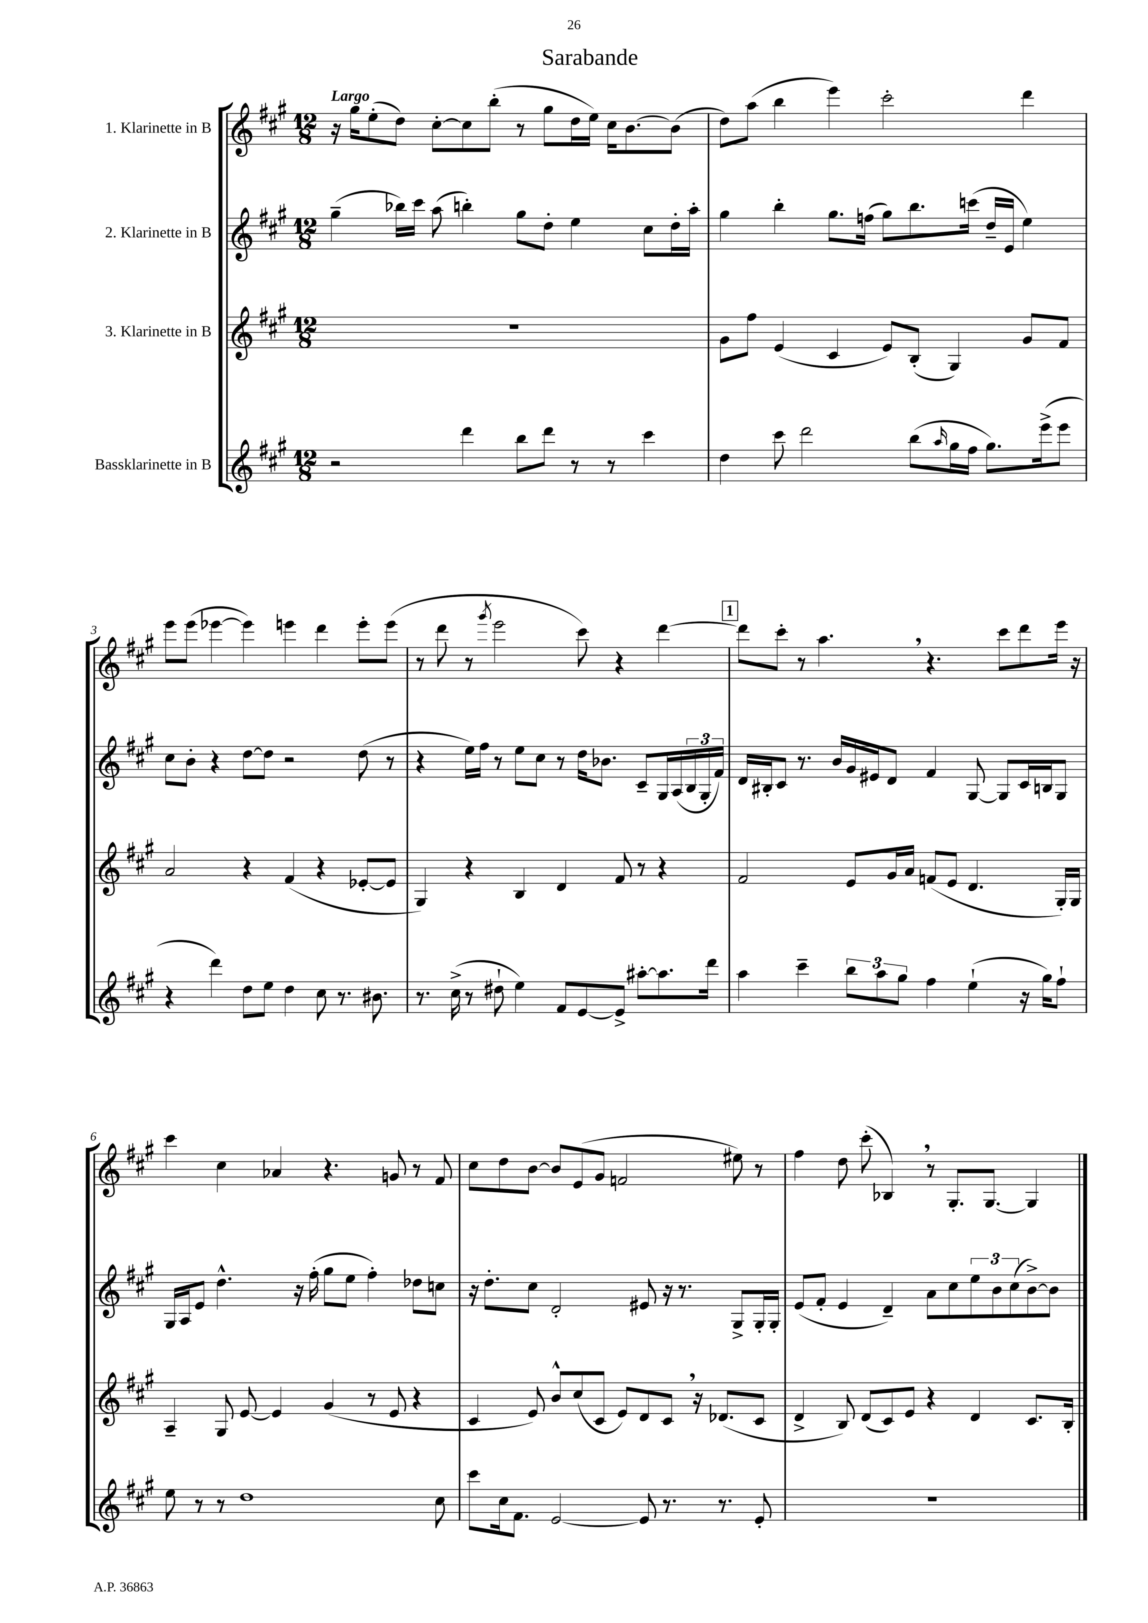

**kern	**kern	**kern	**kern
*part4	*part3	*part2	*part1
*staff4	*staff3	*staff2	*staff1
*I"Bassklarinette in B	*I"3. Klarinette in B	*I"2. Klarinette in B	*I"1. Klarinette in B
*clefG2	*clefG2	*clefG2	*clefG2
*k[f#c#g#]	*k[f#c#g#]	*k[f#c#g#]	*k[f#c#g#]
*M12/8	*M12/8	*M12/8	*M12/8
=1	=1	=1	=1
!	!	!	!LO:TX:a:B:t=Largo
2r	1.r	(4gg#~\	16r
.	.	.	16gg#\KL
.	.	.	(8ee'\
.	.	16bb-X\LL)	8dd\J)
.	.	16ccc#\JJ	.
.	.	(8aa\	[8cc#'\L
4ddd\	.	4bbn'\)	8cc#\]
.	.	.	(8bb'\J
8bb\L	.	8gg#\L	8r
8ddd\J	.	8dd'\J	8gg#\L
8r	.	4ee\	16dd\L
.	.	.	16ee\JJ)
8r	.	.	16cc#\KL
.	.	.	[8.b\
4ccc#\	.	8cc#\L	.
.	.	16dd'\L	(8b\J]
.	.	16aa'\JJ	.
=2	=2	=2	=2
4dd\	8g#\L	4gg#\	8dd\L)
.	8ff#\J	.	(8aa\J
8ccc#\	(4e/	4bb'\	4bb\
2ddd\	.	.	.
.	4c#/	8.gg#\L	4eee\)
.	.	(16ffn\Jk	.
.	8e/L)	8gg#\L)	2ccc#'\
(8bb\L	(8B'/J	8.bb\	.
16qqaa/	.	.	.
16gg#\L	4G#/)	.	.
16ff#\JJ	.	(16cccn\Jk	.
8.gg#\L)	.	16dd~/LL	.
.	.	16e/JJ	.
.	8g#/L	4ee\)	4ddd\
(16eee^\k	.	.	.
8eee\J	8f#/J	.	.
!!LO:LB:g=z
=3	=3	=3	=3
4r	2a/	8cc#\L	8eee\L
.	.	8b'\J	(8eee\J
4ddd\)	.	4r	[4eee-X\
8dd\L	4r	[8dd\L	4eee-\])
8ee\J	.	8dd\J]	.
4dd\	(4f#/	2r	4eeen\
8cc#\	4r	.	4ddd\
8.r	.	.	.
.	[8e-X'/L	(8dd\	8eee'\L
8.b#X\	.	.	.
.	8e-/J]	8r	(8eee\J
=4	=4	=4	=4
8.r	4G#/)	4r	8r
.	.	.	8ddd\
(16cc#^\	.	.	.
8r	4r	16ee\LL)	8r
.	.	16ff#\JJ	.
.	.	.	8qggg#/
8dd#X`\	.	8r	2eee\
4ee\)	4B/	8ee\L	.
.	.	8cc#\J	.
8f#/L	4d/	8r	.
[8e/	.	16dd\KL	8ccc#\)
.	.	8.b-X\J	.
8e^/J]	8f#/	.	4r
[8aa#X'\L	8r	8c#~/L	.
8.aa#\]	4r	16G#/L	[4ddd\
.	.	(16A/	.
.	.	24B/	.
.	.	24G#'/	.
16ddd\Jk	.	.	.
.	.	24f#/JJ)	.
!!LO:REH:place=s1:t=1
=5	=5	=5	=5
4aa\	2f#/	16d/LL	8ddd\L]
.	.	16B#X'/J	.
.	.	8c#/J	8ccc#'\J
4ccc#~\	.	8.r	8r
.	.	.	4.aa,\
.	.	16b/LL	.
12bb\L	8e/L	16g#/	.
.	.	16e#X/J	.
12aa\	.	.	.
.	16g#/L	8d/J	.
12gg#\J	.	.	.
.	16a/JJ	.	.
4ff#\	(8fn/L	4f#/	4.r
.	8e/J	.	.
(4ee`\	4.d/	[8G#/	.
.	.	8G#/L]	8ccc#\L
16r	.	16c#/L	8ddd\
16gg#\KL)	.	16Bn/J	.
8ff#`\J	16G#'/LL)	8G#/J	16eee\Jk
.	16G#/JJ	.	16r
!!LO:LB:g=z
=6	=6	=6	=6
8ee\	4A~/	16G#/LL	4ccc#\
.	.	16A/J	.
8r	.	8e/J	.
8r	8G#/	4.dd^^\	4cc#\
1dd	[8e/	.	.
.	4e/]	.	4a-X/
.	.	16r	.
.	.	(16ff#'\	.
.	(4g#/	8gg#\L	4.r
.	.	8ee\J	.
.	8r	4ff#'\)	.
.	8e/	.	8gn/
.	4r	8dd-X\L	8r
8cc#\	.	8ccn\J	8f#/
=7	=7	=7	=7
8ccc#\L	4c#/	16r	8cc#\L
.	.	8.dd'\L	.
16cc#\k	.	.	8dd\
8.f#\J	.	.	.
.	8e/)	8cc#\J	[8b\J
[2e/	8b^^/L	2d'/	8b/L]
.	(8cc#/	.	(8e/
.	8c#/J	.	8g#/J
.	8e/L)	.	2fn/
8e/]	8d/	8e#X/	.
8.r	8c#,/J	16r	.
.	.	8.r	.
.	16r	.	.
8.r	(8.d-X/L	.	.
.	.	8G#^/L	8ee#X\)
8e'/	8c#/J	16G#'/L	8r
.	.	16G#'/JJ	.
=8	=8	=8	=8
1.r	4d^/	(8e/L	4ff#\
.	.	8f#'/J	.
.	8B/)	4e/	8dd\
.	(8d/L	.	(8ccc#'\
.	8c#/)	4d~/)	4B-X,/)
.	8e/J	.	.
.	4r	8a\L	8r
.	.	8cc#\	8.G#'/L
.	4d/	12ee\	.
.	.	.	[8.G#/J
.	.	12b\	.
.	.	(12cc#\	.
.	8.c#/L	[8b^\)	4G#/]
.	.	8b\J]	.
.	16B'/Jk	.	.
==	==	==	==
*-	*-	*-	*-
